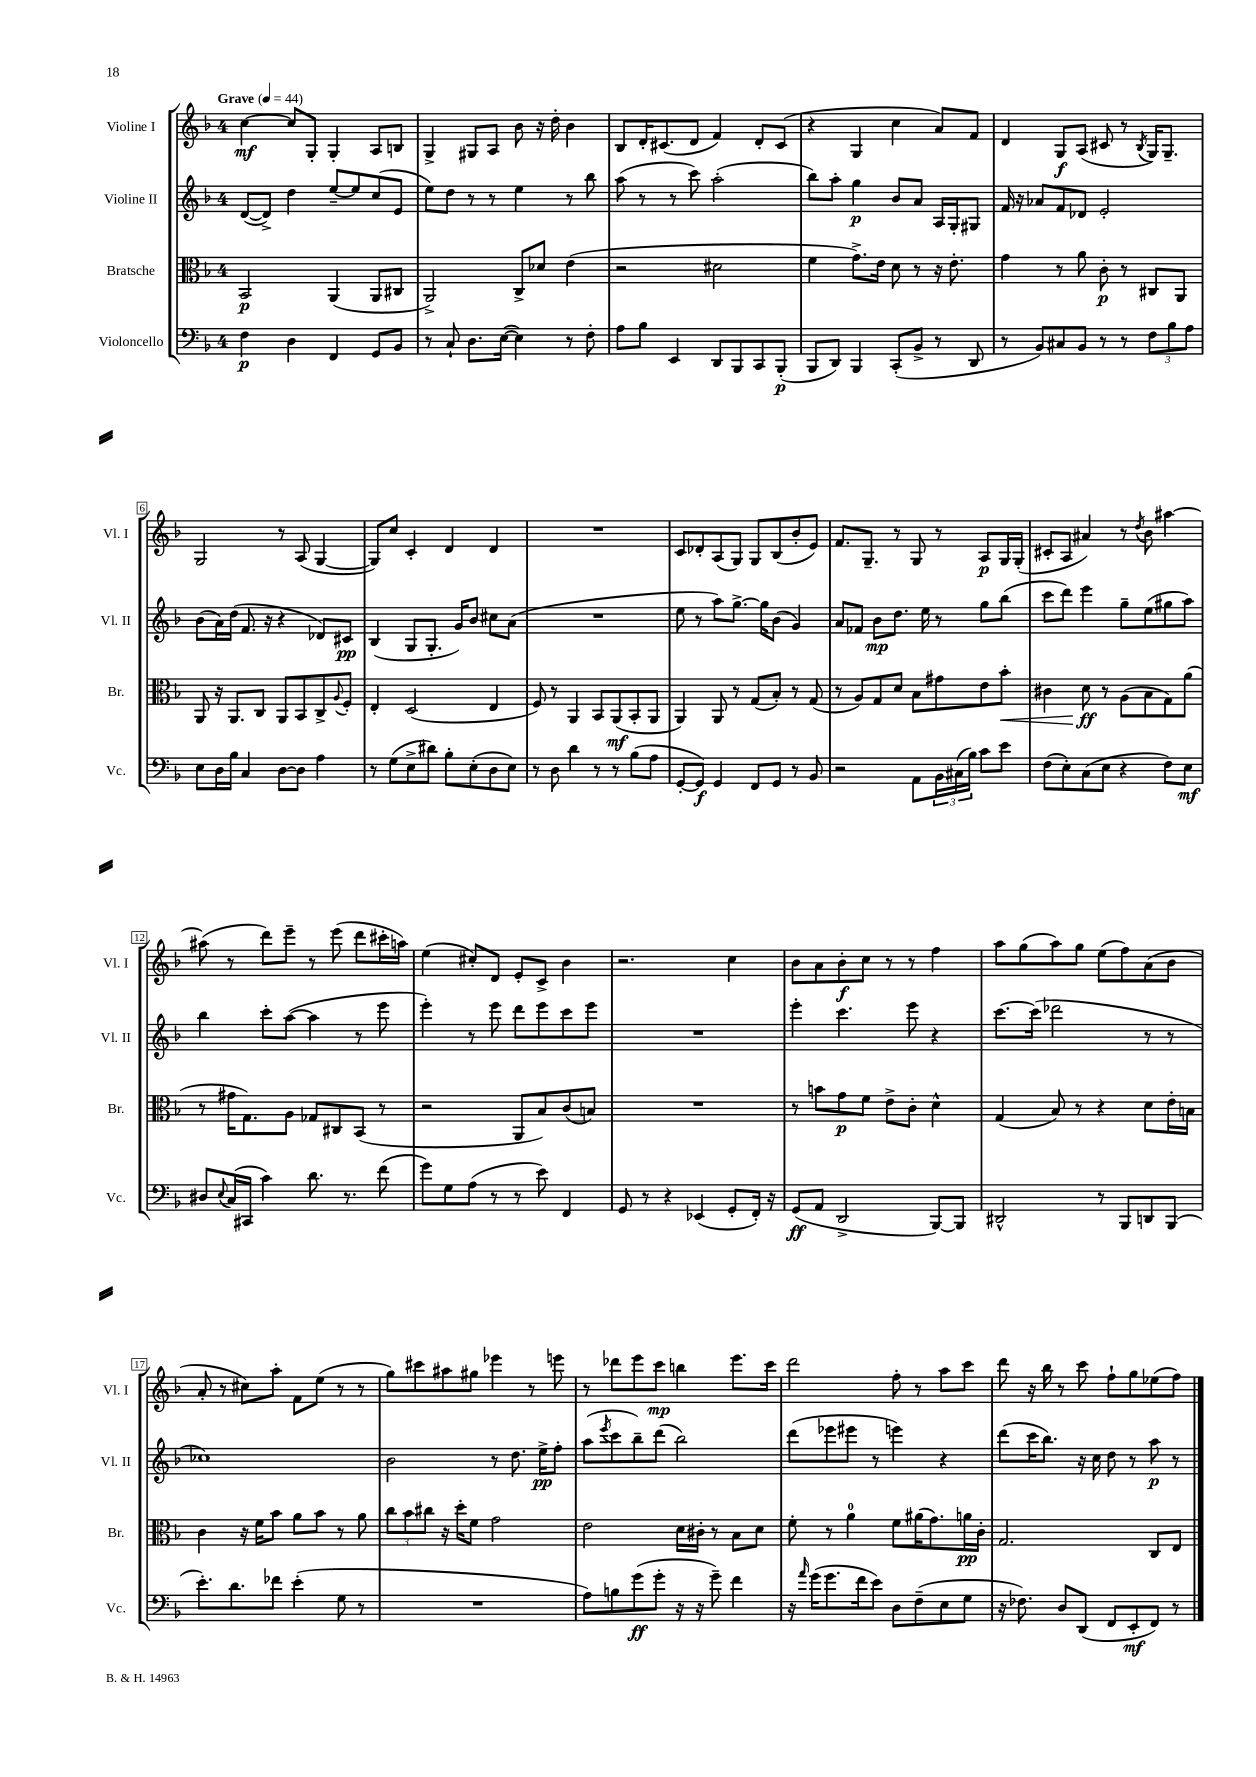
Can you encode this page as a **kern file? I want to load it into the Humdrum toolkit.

**kern	**kern	**kern	**kern
*staff4	*staff3	*staff2	*staff1
*clefF4	*clefC3	*clefG2	*clefG2
*k[b-]	*k[b-]	*k[b-]	*k[b-]
*M4/4	*M4/4	*M4/4	*M4/4
*MM44	*MM44	*MM44	*MM44
4F	2BB-	([8d	[4cc
.	.	8d^])	.
4D	.	4dd	8cc]
.	.	.	8G'
4FF	(4AA	[8ee~	4G'
.	.	8ee]	.
8GG	8AA	(8cc	8A
8BB-	8C#	8e	8B
=	=	=	=
8r	2AA^)	8ee)	4G^
8C`	.	8dd	.
8.D	.	8r	8G#
.	.	8r	8A
([16E	.	.	.
4E])	8C^	4ee	8b-
.	8d-	.	16r
.	.	.	16dd'
8r	(4e	8r	4b-
8F'	.	8bb-	.
=	=	=	=
8A	2r	(8aa	8B-
8B-	.	8r	16d'
.	.	.	(8.c#
4EE	.	8r	.
.	.	8ccc)	8d
8DD	2d#	(2aa'	4f)
8BBB-	.	.	.
8CC	.	.	8d'
(8BBB-'	.	.	(8c#
=	=	=	=
8BBB-	4f	8bb-)	4r
8DD)	.	8aa'	.
4BBB-	8.g^)	4gg	4G
.	16e	.	.
(8CC'	8d	8b-	4cc
8BB-^	8r	8a	.
8r	16r	16A	8a)
.	8.e'	16G'	.
8DD	.	8G#	8f
=	=	=	=
8r	4g	16f	4d
.	.	16r	.
8BB-)	.	8a-	.
8C#	8r	8f	8G
8BB-	8a	8d-	(8A
8r	8c'	2e'	8c#
8r	8r	.	8r
.	.	.	8qB-
12F	8C#	.	16G)
.	.	.	8.G~
12B-	.	.	.
.	8AA	.	.
12A	.	.	.
=	=	=	=
8E	8AA	(8b-	2G
16D	16r	16a)	.
16B-	8.AA	(16dd	.
4C	.	8.f	.
.	8C	.	.
.	.	16r	.
[8D	8AA	4r	8r
8D]	8BB-	.	(8A
4A	8C^	8d-)	[4G
.	8qqA	.	.
.	8F'	8c#	.
=	=	=	=
8r	4E'	(4B-	8G])
(8G	.	.	8cc
8E^	(2D	8G	4c'
8d#)	.	8.G'	.
8B-'	.	.	4d
.	.	16g)	.
(8E'	.	8b-	.
8D	4E	8cc#	4d
8E)	.	(8a	.
=	=	=	=
8r	8F)	1r	1r
8D	8r	.	.
4d	4AA	.	.
8r	8BB-	.	.
8r	(8AA	.	.
(8B-	8BB-'	.	.
8A	8AA	.	.
=	=	=	=
[8GG'	4AA)	8ee	8c
8GG])	.	8r	8d-'
4GG	8AA	8aa)	(8A
.	8r	[8.gg^	8G)
8FF	(8G	.	8G
.	.	16gg]	.
8GG	8B-')	(8b-	(8B-
8r	8r	4g)	8b-'
8BB-	(8G	.	8e)
=	=	=	=
2r	8r	8a	8.f
.	8A)	8f-	.
.	.	.	8.G~
.	8G	8b-	.
.	8d	8.dd	8r
8AA	8B-	.	8G
.	.	16ee	.
24BB-	8g#	8r	8r
(24C#	.	.	.
24B-)	.	.	.
8c	8e	8gg	8A
8e	8b-'	(8bb-	16G
.	.	.	(16G'
=	=	=	=
(8F	4c#	8ccc	8c#'
8E')	.	8ddd)	8A
(8C	8d	4eee	4a#)
8E	8r	.	.
4r	(8A	8gg~	8r
.	.	.	8qdd
.	8B-	(8ee	8b-
8F)	8G)	8gg#	[4aa#
8E	(8a	8aa)	.
=	=	=	=
8D#	8r	4bb-	(8aa#]
8qqE	.	.	.
(16C	16g#	.	8r
16CC#	8.G)	.	.
4c)	.	8ccc'	8ddd)
.	8A	([8aa	8eee~
8.d	8G-	4aa]	8r
.	8C#	.	(8eee
8.r	.	.	.
.	(8BB-	8r	8ddd
(8f	8r	8eee	16ccc#'
.	.	.	16aa)
=	=	=	=
8g)	2r	4eee')	(4ee
8G	.	.	.
(8A	.	8r	8cc#')
8r	.	8eee	8d
8r	8AA	8ddd	8e'
8e)	8B-)	8eee	8c^
4FF	(8c	8ccc	4b-
.	8B)	8eee	.
=	=	=	=
8GG	1r	1r	2.r
8r	.	.	.
4r	.	.	.
(4EE-	.	.	.
8GG'	.	.	4cc
16FF')	.	.	.
16r	.	.	.
=	=	=	=
(8GG	8r	4eee'	8b-
8AA	8b	.	8a
2DD^	8g	4.ccc	8b-'
.	8f	.	8cc
.	8e^	.	8r
.	8c'	8eee	8r
[8BBB-)	4d^^	4r	4ff
8BBB-]	.	.	.
=	=	=	=
2DD#^^	(4G	[8.ccc	8aa
.	.	.	(8gg
.	.	(16ccc]	.
.	8B-)	2ddd-	8aa)
.	8r	.	8gg
8r	4r	.	(8ee
8BBB-	.	.	8ff)
8DD	8d	8r	(8a
(8BBB-	16e'	8r	8b-
.	16B	.	.
=	=	=	=
8.e')	4c	1cc-)	8a'
.	.	.	8r
8.d	.	.	.
.	16r	.	8cc#)
.	16f	.	.
8f-	8b-	.	8aa'
(4e'	8a	.	8f
.	8b-	.	(8ee
8G	8r	.	8r
8r	8a	.	8r
=	=	=	=
1r	12cc	2b-	8gg)
.	12b-	.	.
.	.	.	8ccc#
.	12cc#	.	.
.	16r	.	8aa#
.	16dd'	.	.
.	8f	.	8gg#
.	2g	8r	4eee-
.	.	8.dd	.
.	.	.	8r
.	.	16ee^	.
.	.	8ff'	8eee
=	=	=	=
8A)	2e	(8aa	8r
.	.	8qeee	.
8B	.	8ccc	8ddd-
(8g	.	8bb-~)	8eee
8g'	.	(8ddd	8ccc
16r	16d	2bb-)	4bb
16r	16c#'	.	.
8g~)	8r	.	.
4f	8B-	.	8.eee
.	8d	.	.
.	.	.	16ccc
=	=	=	=
16r	8f'	(8ddd	2ddd
16qqa	.	.	.
(16g	.	.	.
8.g	8r	8eee-	.
.	4a	8eee#	.
16f	.	.	.
8e)	.	8r	.
8D	8f	4eee)	8ff'
(8F~	(16a#	.	8r
.	8.g)	.	.
8E	.	4r	8aa
8G	16a	.	8ccc
.	16c'	.	.
=	=	=	=
16r	2.G	(8ddd	8ddd
8.F-)	.	.	.
.	.	16ccc	16r
.	.	8.bb-)	16bb-
8D	.	.	8r
(8DD	.	16r	8ccc
.	.	16cc	.
8FF	.	8dd	8ff`
8EE'	.	8r	8gg
8FF)	8C	8aa	(8ee-
8r	8E	8r	8ff)
==	==	==	==
*-	*-	*-	*-
